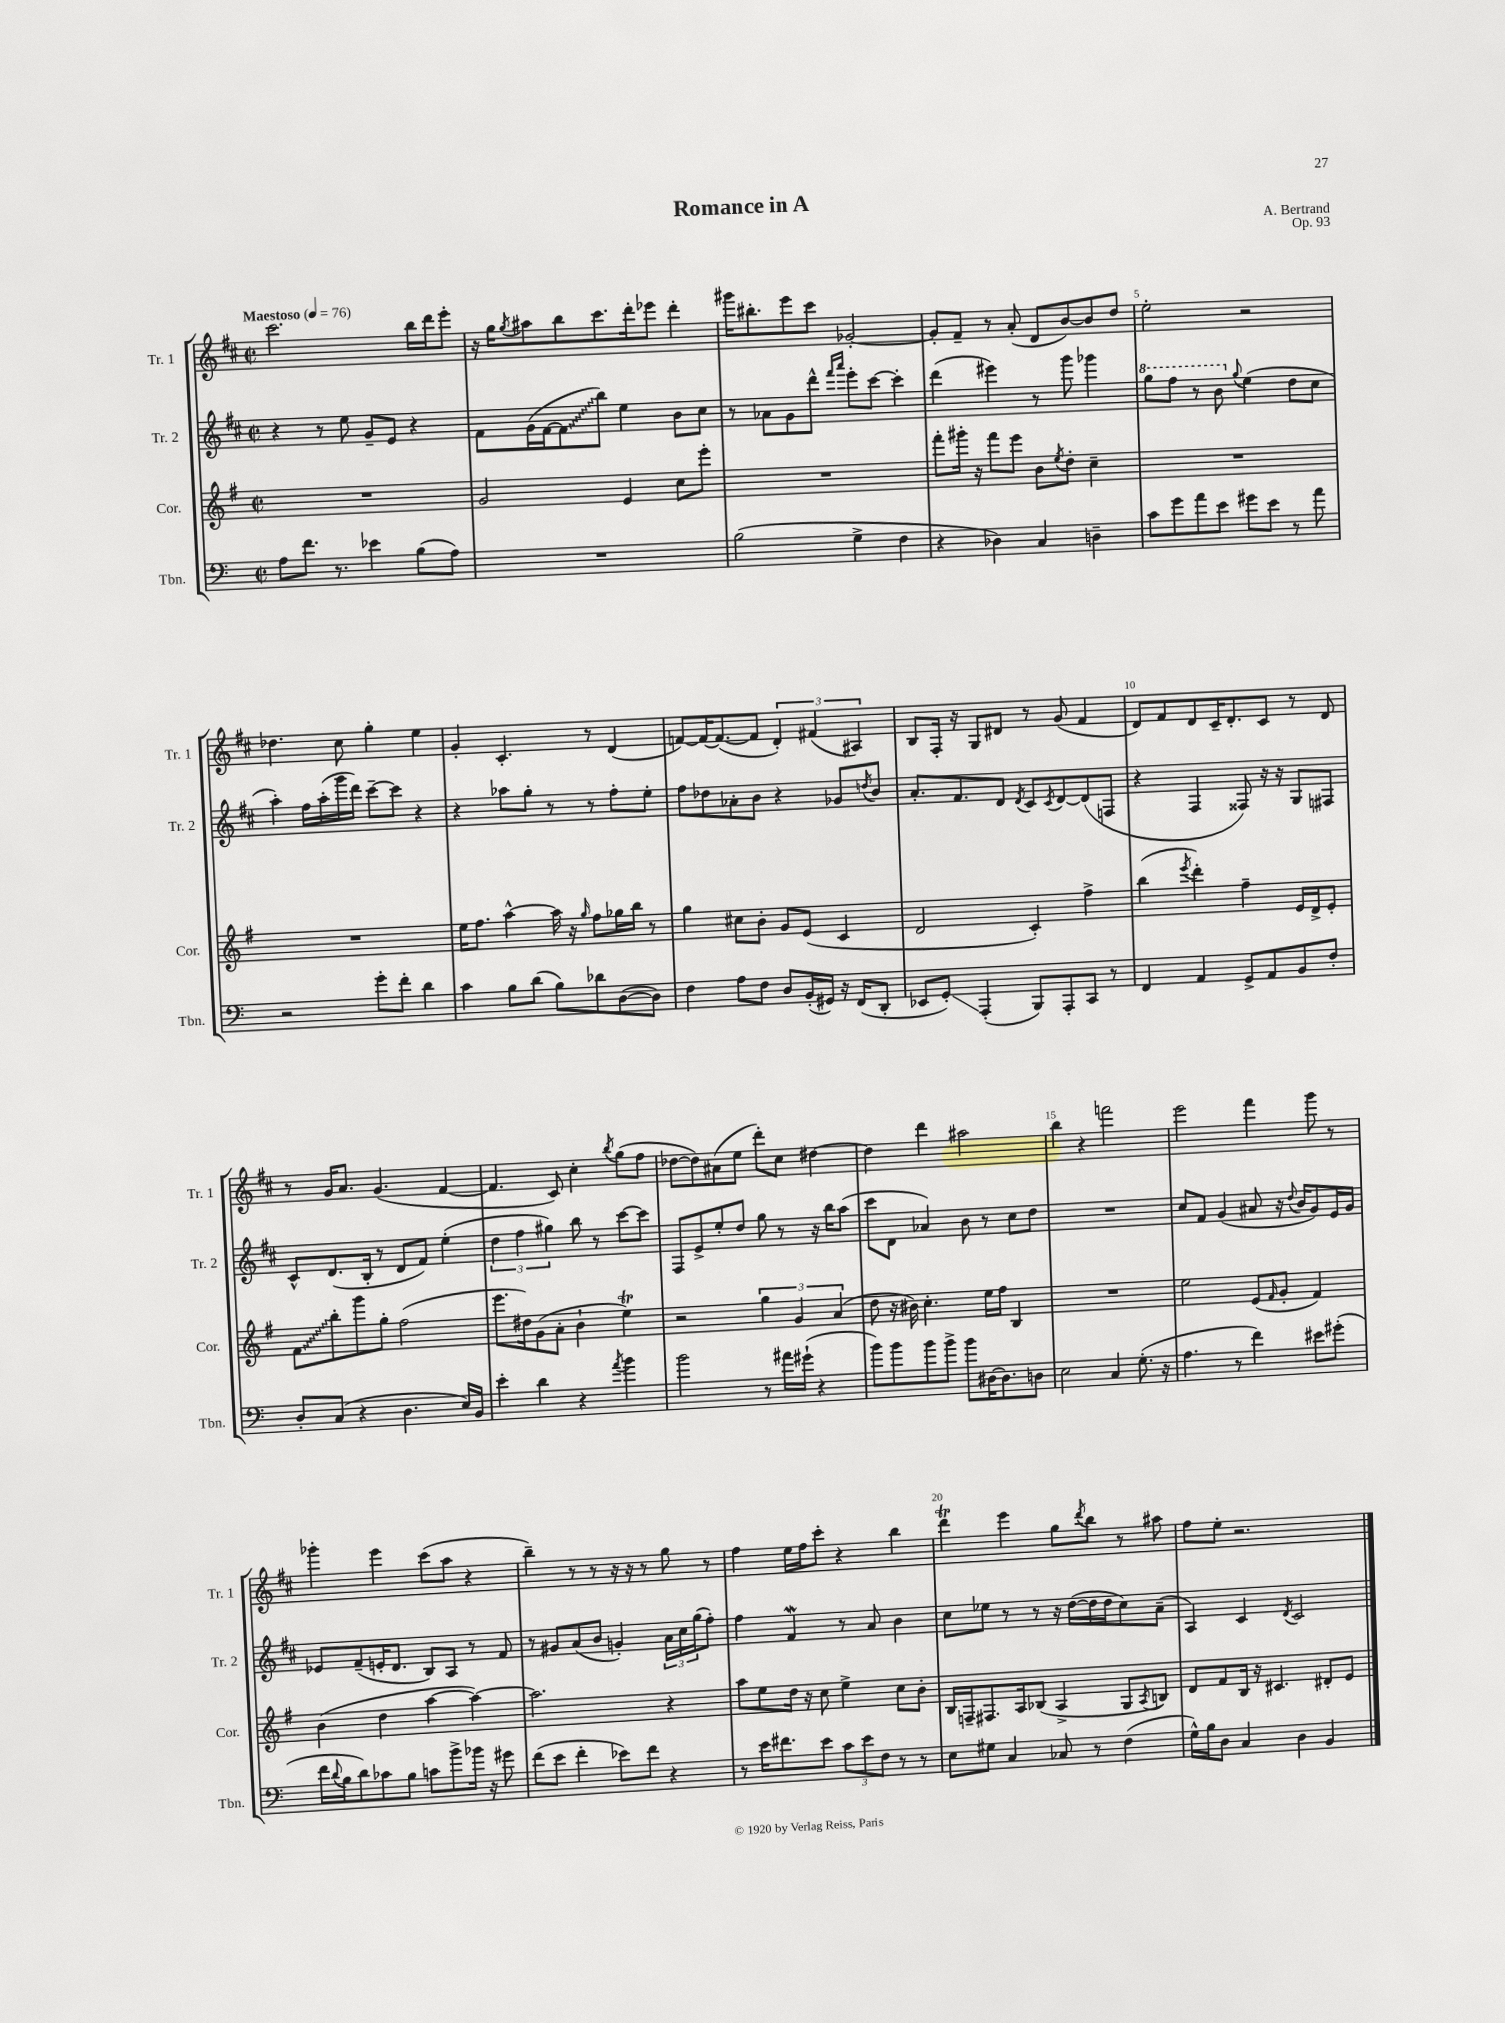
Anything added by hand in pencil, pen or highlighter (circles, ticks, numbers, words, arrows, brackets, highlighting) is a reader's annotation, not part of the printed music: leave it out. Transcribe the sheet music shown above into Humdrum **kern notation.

**kern	**kern	**kern	**kern
*staff4	*staff3	*staff2	*staff1
*clefF4	*clefG2	*clefG2	*clefG2
*k[]	*k[f#]	*k[f#c#]	*k[f#c#]
*M2/2	*M2/2	*M2/2	*M2/2
*met(c|)	*met(c|)	*met(c|)	*met(c|)
*MM76	*MM76	*MM76	*MM76
8A	1r	4r	2.ccc#
8.f	.	.	.
.	.	8r	.
8.r	.	.	.
.	.	8ee	.
4e-	.	8g~	.
.	.	8e	.
(8B	.	4r	16bb
.	.	.	16ddd
8A)	.	.	8eee'
=	=	=	=
1r	2g	8f#	16r
.	.	.	16gg
.	.	.	8qgg
.	.	(16g	8aa#
.	.	[16f#	.
.	.	8f#]	8bb
.	.	8bb)	8.ccc#
.	4e	4ee	.
.	.	.	16ddd'
.	.	.	8eee-
.	8cc	8b	4ddd'
.	8eee'	8cc#	.
=	=	=	=
(2B	1r	8r	16ggg#
.	.	.	8.bb#'
.	.	8a-	.
.	.	8g	8eee
.	.	8ddd^^	8ccc#
.	.	16qqfff#	.
.	.	16qqaaa	.
4G^	.	8eee'	[2g-'
.	.	[8ccc#	.
4F	.	4ccc#']	.
=	=	=	=
4r	8fff#'	(4ddd	8g-']
.	16ggg#'	.	8f#~
.	16r	.	.
4D-)	8fff#	4eee#)	8r
.	8eee	.	(8a'
4C	8b	8r	8d
.	8qee	.	.
.	8dd'	8ggg	[8b)
4D~	4cc~	4ggg-	8b]
.	.	.	8dd
=	=	=	=
8c	1r	8ggg	2ee'
8g	.	8fff#	.
8a	.	8r	.
8e	.	8bb	.
.	.	8qqgg	.
8g#	.	(4ee	2r
8e	.	.	.
8r	.	8dd	.
8a	.	8cc#	.
=	=	=	=
2r	1r	4aa')	4.dd-
.	.	16ff#	.
.	.	(16aa'	.
.	.	16ggg	8cc#
.	.	16ddd)	.
8g'	.	[8ccc#~	4gg'
8f'	.	8ccc#]	.
4d	.	4r	4ee
=	=	=	=
4c	16ee	4r	4g'
.	8.ff#	.	.
8B	[4aa^^	8aa-	4.c#'
(8d	.	8gg'	.
8B)	16aa]	8r	.
.	16r	.	.
.	16qqgg	.	.
8d-	8ff#	8r	8r
([8D	16gg-	8ff#'	(4d
.	16bb	.	.
8D])	8r	8ee'	.
=	=	=	=
4F	4gg	8ff#	[8f)
.	.	8dd-	16f_
.	.	.	(8.f_
8A	8cc#	8a-'	.
8F	8b'	8b	8f]
8D	8g	4r	6d')
(16BB'	(8e	.	.
.	.	.	(6f#
16GG#)	.	.	.
16r	4c	8g-	.
(16FF	.	.	.
.	.	.	6A#)
.	.	8qdd	.
8DD'	.	8b	.
=	=	=	=
8EE-	2d	8.a'	8B
8GG')	.	.	16F#'
.	.	8.f#	16r
(4AAA'	.	.	8G
.	.	8d	8d#
.	.	8qd	.
8BBB)	4c')	8c#	8r
.	.	8qc#	.
8AAA'	.	[8d	(8g
8CC	4ff#^	(8d]	4f#
8r	.	8F	.
=	=	=	=
4FF	(4bb	4r	8d)
.	.	.	8f#
.	8qeee	.	.
4AA	4ddd')	4F#	8d
.	.	.	16c#~
.	.	.	8.d'
8GG^	4ff#~	8F##)	.
8AA	.	16r	8c#
.	.	16r	.
8BB	16e	8G	8r
.	16d^	.	.
8F'	8e'	8F#	8d
=	=	=	=
8D'	8f#	8c#^^	8r
(8C	8bb'	(8.d	16g
.	.	.	8.a
4r	8ggg	.	.
.	.	16B'	.
.	8gg'	8r	(4.g
4.D	(2ff#	8d	.
.	.	8f#)	.
.	.	(4ee'	[4f#
16E)	.	.	.
16BB	.	.	.
=	=	=	=
4e'	8.eee	6dd	4.f#]
.	.	6ff#	.
.	16dd#)	.	.
4d	(8g	.	.
.	.	6gg#)	.
.	8a'	.	8c#)
4r	4b`	8bb	4cc#'
.	.	8r	.
8qa	.	.	8qbb
4b	4ee)	[8ccc#	(8gg
.	.	8ccc#]	8ff#
=	=	=	=
2b	2r	8F#	[8dd-
.	.	8e^	8dd-])
.	.	8ee'	(8a#
.	.	8dd	8ee
8r	6gg	8gg	8ddd')
16a#	.	8r	8cc#
.	6g	.	.
(16g#`	.	.	.
4r	.	16r	[4dd#
.	.	16bb	.
.	(6a	.	.
.	.	(8aa	.
=	=	=	=
8b)	8dd	8ccc#	4dd#]
8b	16r	8d	.
.	16b#)	.	.
8b	4.cc'	4a-)	4ddd
8b^	.	.	.
8b	.	8b	2aa#
[16D#	16ee	8r	.
8.D#]	16ff#	.	.
.	4B	8cc#	.
8D	.	8dd	.
=	=	=	=
2E	1r	1r	4bb
.	.	.	4r
4C	.	.	2fff
(8.G'	.	.	.
16r	.	.	.
=	=	=	=
4.A	2ee	8cc#	2eee
.	.	8f#	.
.	.	(4g	.
8r	.	.	.
4f)	(8e	8a#	4fff#
.	16qqf#	.	.
.	8g'	16r	.
.	.	8qqdd	.
.	.	16b	.
8e#	4f#)	8g)	8ggg
(8g#'	.	16e	8r
.	.	16g	.
=	=	=	=
16f	(4b	8e-	4ggg-'
8qqd	.	.	.
16B	.	.	.
8d)	.	(8f#~	.
8c-	4dd	16e'	4eee
.	.	8.d	.
8B	.	.	.
8c	[4aa	8B)	(8ccc#
8b^	.	8A	8aa
16b-	4aa_)	8r	4r
16r	.	.	.
8g#	.	8f#	.
=	=	=	=
(8f	2.aa]	8r	4bb~)
8e	.	8g#	.
4f'	.	(8a	8r
.	.	8b	8r
8e-)	.	4g')	16r
.	.	.	16r
8f	.	.	8r
4r	4r	24a	8gg
.	.	24cc#	.
.	.	(24gg	.
.	.	8ff#')	8r
=	=	=	=
8r	8aa	4ff#	4ff#
16e	8ee	.	.
8.f#	.	.	.
.	16dd	4f#	16ee
.	16r	.	16ff#
8e	8cc	.	8ccc#'
12c	4ee^	8r	4r
12e	.	.	.
.	.	8a	.
12F	.	.	.
8r	8cc	4b	4bb
8r	8b'	.	.
=	=	=	=
8E	16B	8cc#	4ddd
.	16F~	.	.
8G#	8.F#	8ee-	.
4C	.	8r	4eee
.	16A	.	.
.	(8B-	8r	.
8C-	4A^	16r	8gg
.	.	([16dd	.
.	.	.	8qddd
8r	.	16dd]	8bb
.	.	16dd	.
(4F	8G	8cc#)	8r
.	8qA	.	.
.	8B)	(8a~	8aa#
=	=	=	=
16G^^)	8d	4A)	8ff#
16B	.	.	.
8D	8f#	.	8ee'
4C	16B	4c#	2.r
.	16r	.	.
.	4.c#	.	.
.	.	8qd	.
4D	.	2c#	.
4BB	8d#'	.	.
.	8e	.	.
==	==	==	==
*-	*-	*-	*-
